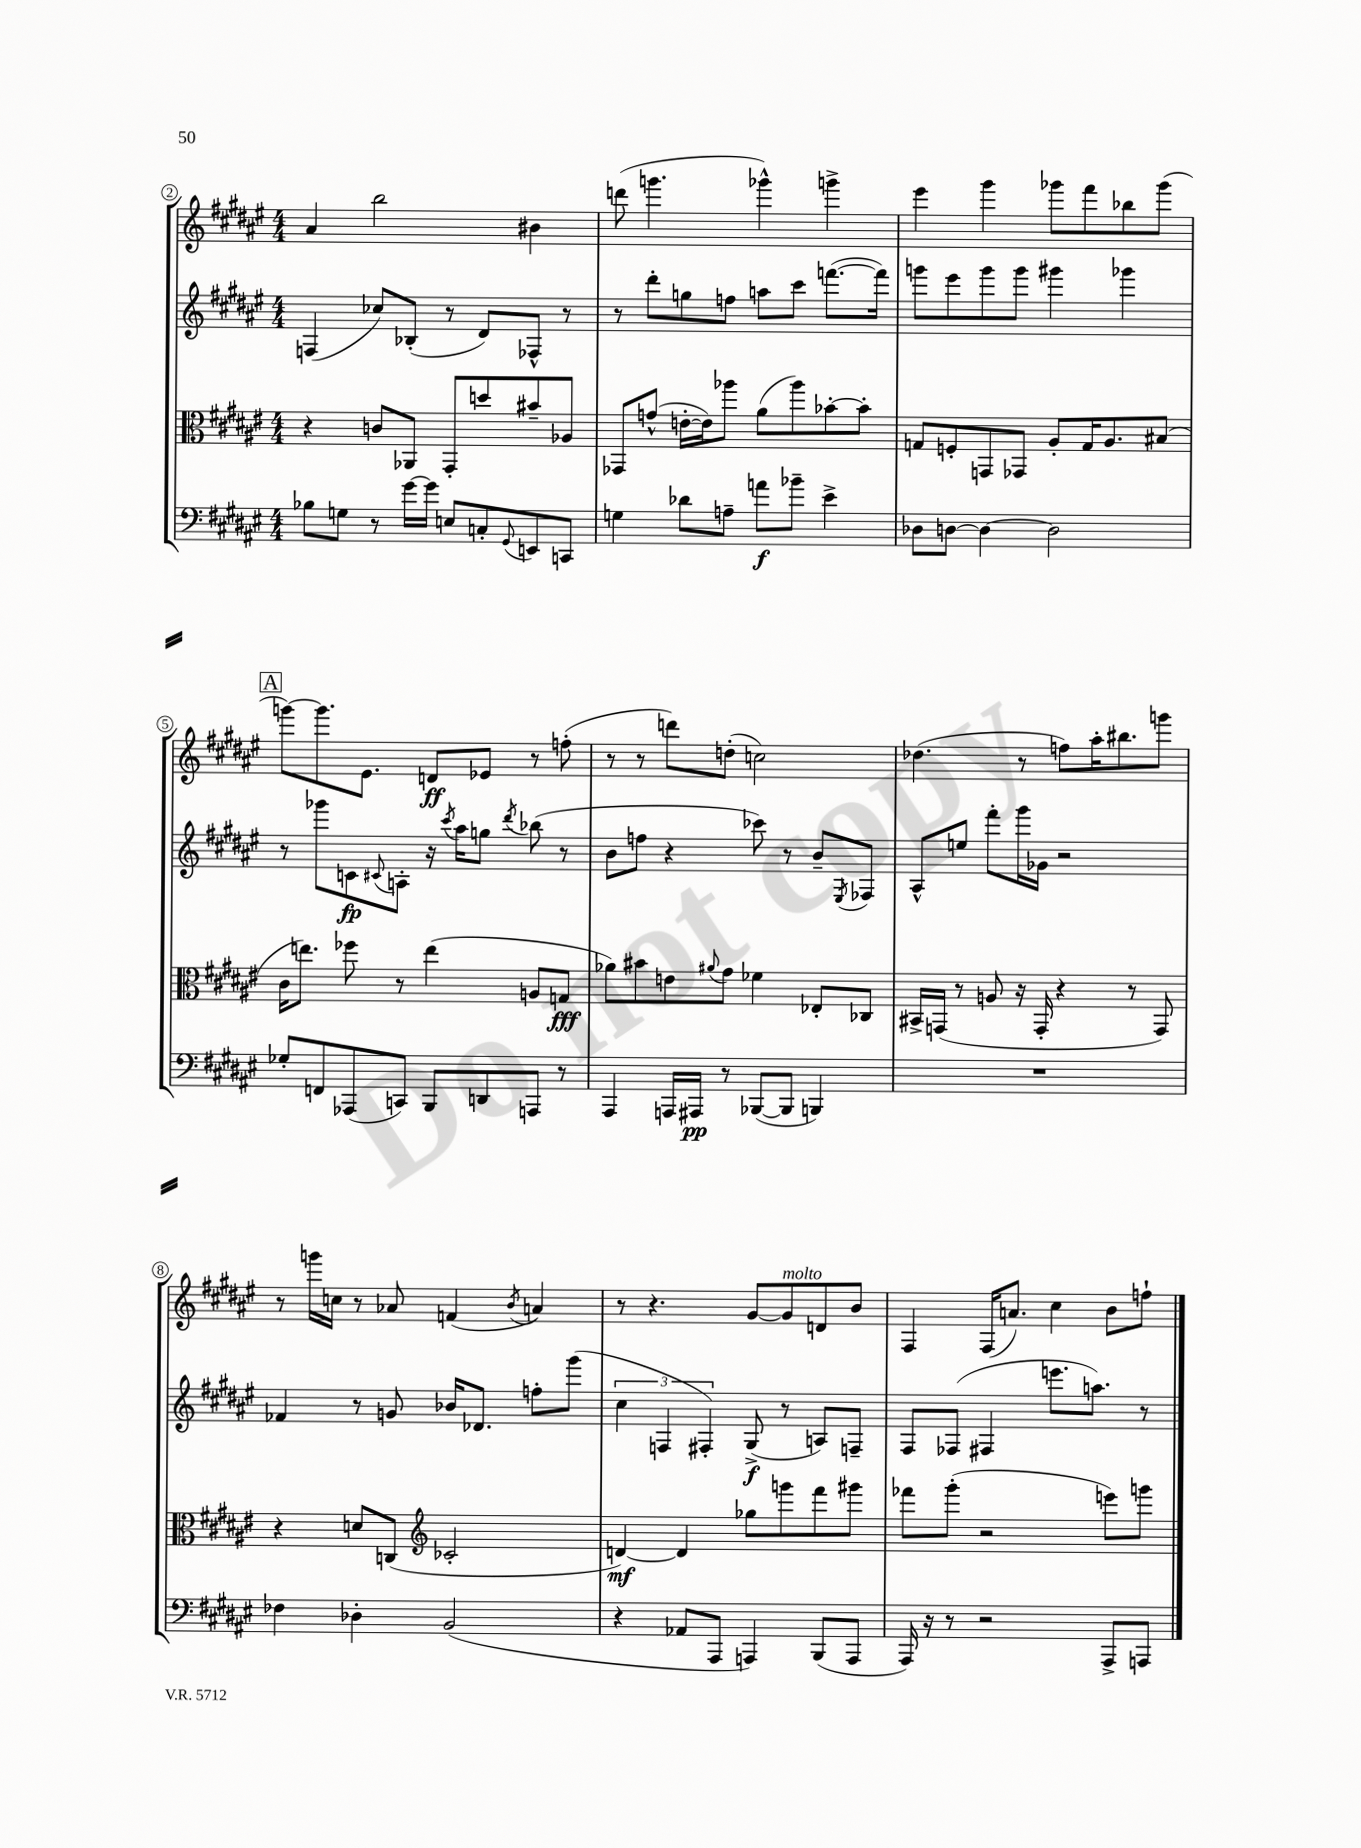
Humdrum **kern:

**kern	**kern	**kern	**kern
*staff4	*staff3	*staff2	*staff1
*clefF4	*clefC3	*clefG2	*clefG2
*k[f#c#g#d#a#e#]	*k[f#c#g#d#a#e#]	*k[f#c#g#d#a#e#]	*k[f#c#g#d#a#e#]
*M4/4	*M4/4	*M4/4	*M4/4
8B-	4r	(4F	4a#
8G	.	.	.
8r	8c	8cc-)	2bb
[16g#	8AA-	(8B-'	.
16g#]	.	.	.
8E	8GG#'	8r	.
8C'	8dd	8d#)	.
8qqGG#	.	.	.
8EE	8b#~	8F-^^	4b#
8CC	8A-	8r	.
=	=	=	=
4G	8GG-	8r	(8ddd
.	(8g^^	8ddd#'	4.ggg
8d-	[16e'	8gg	.
.	16e])	.	.
8A~	8aa-	8ff	.
8a	(8a#	8aa	4ggg-^^)
8b-~	8aa-)	8ccc#	.
4e#^	[8b-'	([8.fff	4ggg^
.	8b-']	.	.
.	.	16fff])	.
=	=	=	=
8D-	8G	8ggg	4eee#
[8D	8F'	8eee#	.
4D_	8GG	8ggg	4ggg#
.	8GG-	8ggg	.
2D]	8A#'	4ggg#	8ggg-
.	16G	.	8fff#
.	8.A#	.	.
.	.	4ggg-	8bb-
.	(8B#	.	(8ggg-
=	=	=	=
8G-'	16c#	8r	[8ggg)
.	8.ee)	.	.
8FF	.	8ggg-	8.ggg]
(8AAA-	8ff-	8c	.
.	.	.	8.e#
.	.	8qqc#	.
8CC)	8r	8A'	.
8BBB	(4ee	16r	8d
.	.	8qccc#	.
.	.	16aa#	.
8DD	.	8gg	8e-
.	.	8qddd#	.
8AAA	8A	(8bb-	8r
8r	8G	8r	(8ff'
=	=	=	=
4AAA#	8a-)	8b	8r
.	8b#	8ff	8r
16AAA	8e	4r	8ddd)
16AAA#	.	.	.
.	8qqa#	.	.
8r	8g#	.	(8dd'
([8BBB-	4f-	8ccc-)	2cc)
8BBB-]	.	8r	.
4BBB)	8E-'	8b~	.
.	.	8qE#	.
.	8C-	8F-	.
=	=	=	=
1r	16BB#^	8A#^^	(4.dd-
.	(16GG	.	.
.	8r	8ee	.
.	8A	8fff#'	.
.	16r	16ggg#	8r
.	16GG'	16g-	.
.	4r	2r	8ff)
.	.	.	16aa#'
.	.	.	8.bb#
.	8r	.	.
.	8GG)	.	8ggg
=	=	=	=
4F-	4r	4f-	8r
.	.	.	16ggg
.	.	.	16cc
4D-'	8d	8r	8r
.	(8C	8g	8a-
*	*clefG2	*	*
(2BB	2c-'	16b-	(4f
.	.	8.d-	.
.	.	.	8qb
.	.	8ff'	4a)
.	.	(8ggg#	.
=	=	=	=
4r	[4d)	6cc#	8r
.	.	.	4.r
.	.	6F	.
8AA-	4d]	.	.
.	.	6F#')	.
8AAA#	.	.	.
4AAA)	8gg-	(8G#^	[8g#
.	8ggg	8r	8g#]
(8BBB	8fff#	8A)	8d
8AAA	8ggg#	8F~	8b
=	=	=	=
16AAA#)	8fff-	8F#	4F#
16r	.	.	.
8r	(8ggg#'	(8F-	.
2r	2r	4F#	(16F#
.	.	.	8.a)
.	.	8.eee	4cc#
.	.	8.aa)	.
8AAA#^	8eee)	.	8b
8AAA	8ggg	8r	8ff`
==	==	==	==
*-	*-	*-	*-
